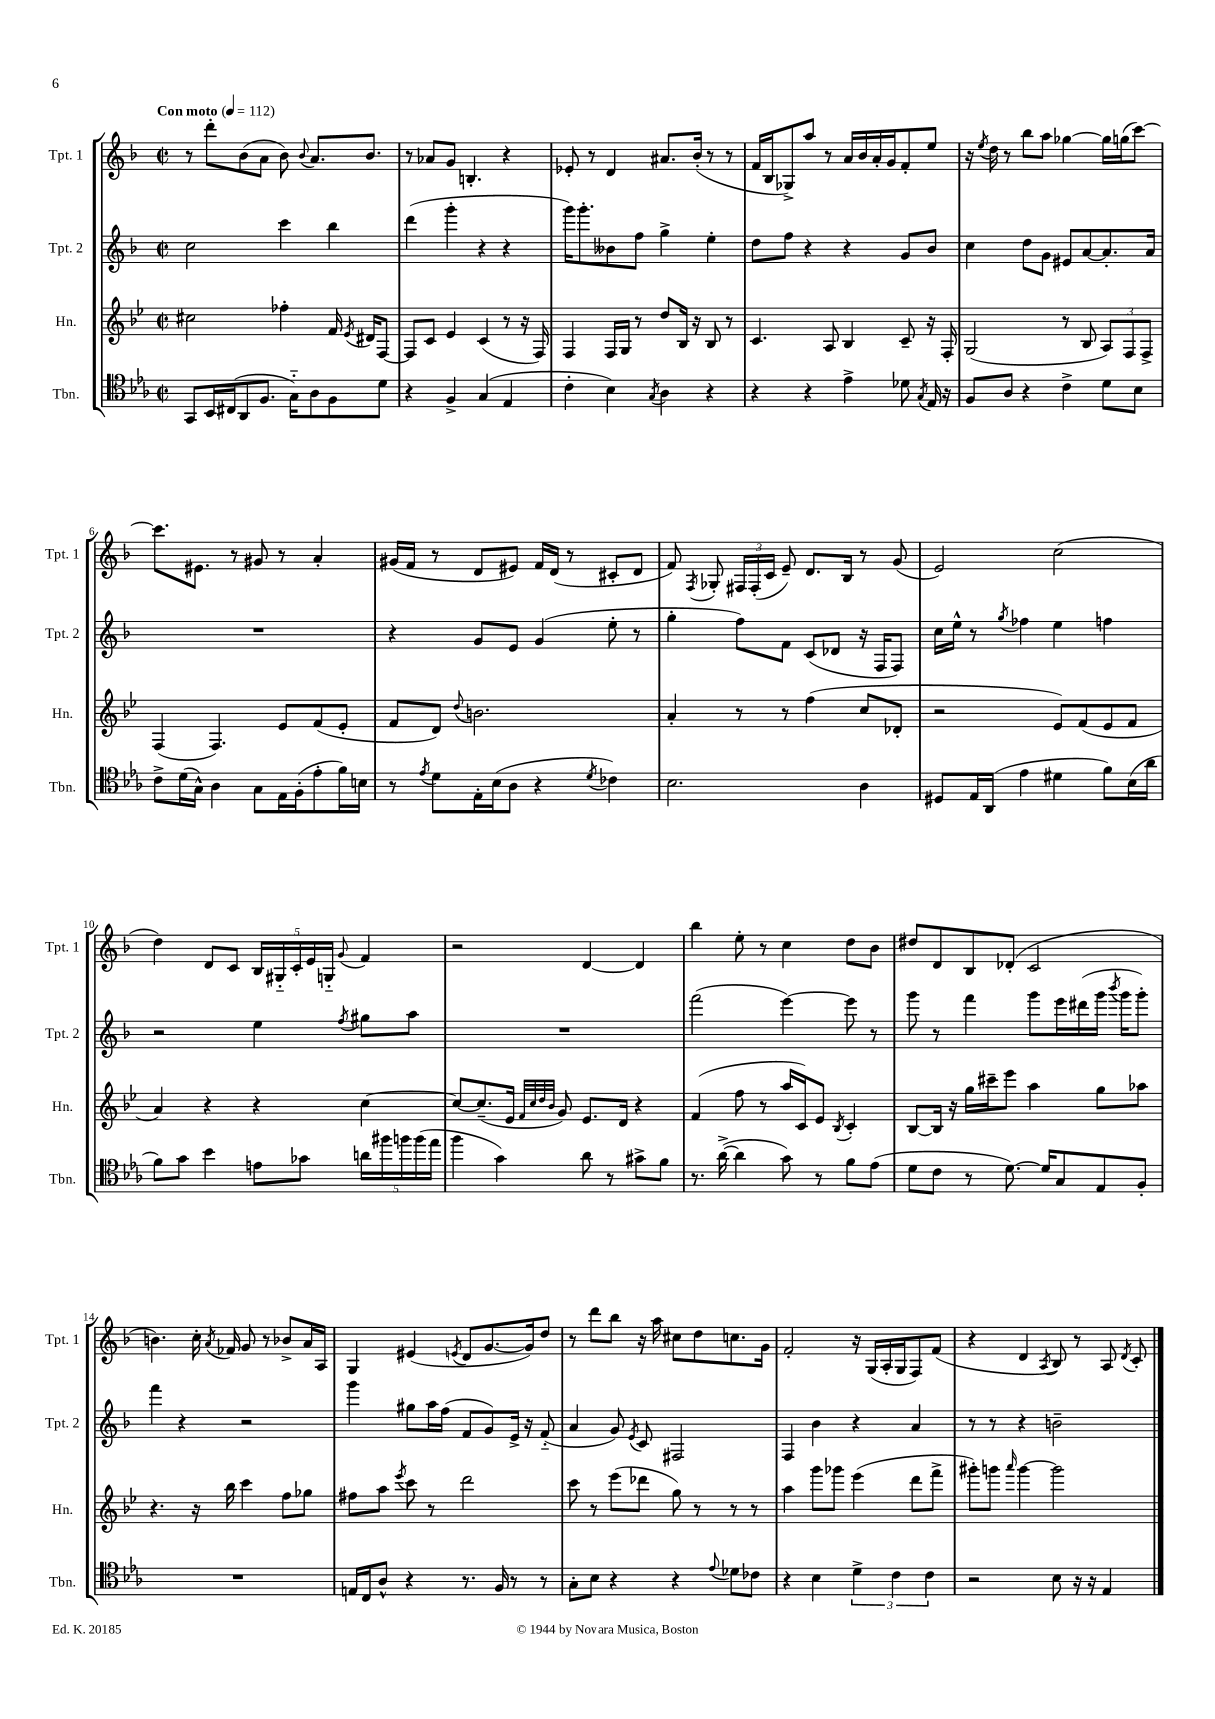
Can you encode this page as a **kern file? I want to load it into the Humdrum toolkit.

**kern	**kern	**kern	**kern
*part4	*part3	*part2	*part1
*staff4	*staff3	*staff2	*staff1
*I"Tbn.	*I"Hn.	*I"Tpt. 2	*I"Tpt. 1
*I'Tbn.	*I'Hn.	*I'Tpt. 2	*I'Tpt. 1
*clefC4	*clefG2	*clefG2	*clefG2
*k[b-e-a-]	*k[b-e-]	*k[b-]	*k[b-]
*M2/2	*M2/2	*M2/2	*M2/2
*met(c|)	*met(c|)	*met(c|)	*met(c|)
*MM112	*MM112	*MM112	*MM112
=1	=1	=1	=1
!	!	!	!LO:TX:a:B:t=Con moto
8GG/L	2cc#X\	2cc\	8r
16BB-/L	.	.	8ddd'\L
(16C#X/J	.	.	.
8AA-/	.	.	(8b-\
8.F/J	.	.	8a\J
.	4ff-X'\	4ccc\	8b-\)
16G\KL)	.	.	.
.	.	.	8qqb-/
8A-\	.	.	8.a/L
8F\	16f/	4bb-\	.
.	8qe-/	.	.
.	16d#X/KL	.	8.b-/J
8d\J	[8F/J	.	.
=2	=2	=2	=2
4r	8F/L]	(4ddd\	8r
.	8c/J	.	8a-X/L
4F^/	4e-/	4ggg'\	8g/J
.	.	.	4.Bn'/
(4G/	(4c/	4r	.
4E-/	8r	4r	4r
.	16r	.	.
.	16F/)	.	.
=3	=3	=3	=3
4c'\	4F/	16ggg\KL)	8e-X'/
.	.	8.ggg'\	.
.	.	.	8r
4B-\)	16F/LL	8b--X\	4d/
.	16G/JJ	.	.
.	8r	8ff\J	.
8qG/	.	.	.
4A-\	8dd/L	4gg^\	8.a#X/L
.	16B-/Jk	.	.
.	16r	.	(16b-'/Jk
4r	8B-/	4ee'\	8r
.	8r	.	8r
=4	=4	=4	=4
4r	4.c/	8dd\L	16f/LL
.	.	.	16B-/J
.	.	8ff\J	8G-X^/)
4r	.	4r	8aa/J
.	8A/	.	8r
4e-^\	4B-/	4r	16a/LL
.	.	.	16b-/
.	.	.	16a'/
.	.	.	16g/J
8d-X\	8c~/	8g/L	8f'/
8qG/	.	.	.
16E-/	16r	8b-/J	8ee/J
16r	16F'/	.	.
=5	=5	=5	=5
8F/L	(2G/	4cc\	16r
.	.	.	8qee/
.	.	.	16dd\
8A-/J	.	.	8r
4r	.	8dd\L	8bb-\L
.	.	8g\J	8aa\J
4c^\	8r	8e#X/L	[4gg-X\
.	8B-/	[8a/	.
8d\L	12A/L)	8.a'/]	16gg-\LL]
.	.	.	(16ggn\J
.	12F/	.	.
8B-\J	.	.	[8ccc\J)
.	12F^/J	.	.
.	.	16a/Jk	.
!!LO:LB:g=z
=6	=6	=6	=6
8c^\L	(4F/	1r	8.ccc\L]
(16d\L	.	.	.
16G^^\JJ)	.	.	8.e#X\J
4A-\	4.F/)	.	.
.	.	.	8r
8G\L	.	.	8g#X/
16E-\L	8e-/L	.	8r
(16F'\J	.	.	.
8e-'\	(8f/	.	4a'/
16f\L)	8e-'/J	.	.
16Bn\JJ	.	.	.
=7	=7	=7	=7
8r	8f/L	4r	(16g#X/LL
.	.	.	16f/JJ
8qe-/	.	.	.
8d\L	8d/J)	.	8r
.	8qqdd/	.	.
16E-'\L	2.bn\	8g/L	8d/L
(16B-\J	.	.	.
8A-\J	.	8e/J	8e#X/J)
4r	.	(4g/	16f/LL
.	.	.	(16d/JJ
.	.	.	8r
8qd/	.	.	.
4c-X\)	.	8ee'\	8c#X'/L
.	.	8r	8d/J
=8	=8	=8	=8
2.B-\	4a'/	4gg'\	8f/)
.	.	.	8qF/
.	.	.	8G-X'/
.	8r	8ff\L)	24F#X/LL
.	.	.	(24F#'/
.	.	.	24c/JJ
.	8r	8f\J	8e~/)
.	(4ff\	(8c/L	8.d/L
.	.	8d-X/J	.
.	.	.	16B-/Jk
4A-\	8cc/L	16r	8r
.	.	16F/KL	.
.	8d-X'/J	8F/J)	(8g/
=9	=9	=9	=9
8D#X/L	2r	16cc\LL	2e/)
.	.	16ee^^\JJ	.
16E-/L	.	8r	.
(16AA-/JJ	.	.	.
.	.	8qgg/	.
4e-\	.	4ff-X\	.
4d#X\	8e-/L)	4ee\	(2cc\
.	(8f/	.	.
8f\L)	8e-/	4ffn\	.
(16B-\L	8f/J	.	.
16a-\JJ	.	.	.
!!LO:LB:g=z
=10	=10	=10	=10
8f\L)	4a/)	2r	4dd\)
8g\J	.	.	.
4b-\	4r	.	8d/L
.	.	.	8c/J
8en\L	4r	4ee\	20B-/LL
.	.	.	20G#X/
.	.	.	20c'/
8g-X\J	.	.	.
.	.	.	20e/
.	.	.	20Gn/JJ
.	.	8qff/	8qqg/
20an\LL	[4cc\	8gg#X\L	4f/
20ff#X\	.	.	.
20ffn\	.	.	.
.	.	8aa\J	.
(20ff\	.	.	.
20ee-\JJ	.	.	.
=11	=11	=11	=11
4ff\	8cc/L_	1r	2r
.	(8.cc~/]	.	.
4g\)	.	.	.
.	16e-/Jk	.	.
.	32qqf/LLL	.	.
.	32qqcc/	.	.
.	32qqdd/	.	.
.	32qqb-/JJJ	.	.
.	8g/)	.	.
8a-\	8.e-/L	.	[4d/
8r	.	.	.
.	16d/Jk	.	.
8g#X^\L	4r	.	4d/]
8f\J	.	.	.
=12	=12	=12	=12
8.r	(4f/	(2fff\	4bb-\
([16a-^\	.	.	.
4a-\]	8ff\	.	8ee'\
.	8r	.	8r
8g\)	16aa/LL	[4eee\)	4cc\
.	16c/J)	.	.
8r	8e-/J	.	.
.	8qB-/	.	.
8f\L	4c'/	8eee\]	8dd\L
(8e-\J	.	8r	8b-\J
=13	=13	=13	=13
8d\L	[8B-/L	8ggg\	8dd#X/L
8c\J	16B-/Jk]	8r	8d/
.	16r	.	.
8r	16gg\LL	4fff\	8B-/
.	16ccc#X~\J	.	.
[8.d\)	8eee-\J	.	(8d-X'/J
.	4aa\	8ggg\L	2c/
16d/KL]	.	.	.
8G/	.	16eee\L	.
.	.	(16ddd#X\	.
8E-/	8gg\L	16ggg\JJ	.
.	.	8qbbb-/	.
.	.	16ggg\KL	.
8F'/J	8aa-X\J	8ggg'\J)	.
!!LO:LB:g=z
=14	=14	=14	=14
1r	4.r	4fff\	4.bn\)
.	.	4r	.
.	16r	.	16cc'\
.	.	.	8qa/
.	16bb-\	.	16f-X/
.	4ccc\	2r	8g/
.	.	.	8r
.	8ff\L	.	8b-X^/L
.	8gg-X\J	.	16a/L
.	.	.	16A/JJ
=15	=15	=15	=15
16En/LL	8ff#X\L	4ggg\	4G/
16C/J	.	.	.
8A-^^/J	8aa\J	.	.
.	8qeee-/	.	.
4r	8ccc\	8gg#X\L	(4e#X/
.	8r	16aa\L	.
.	.	(16ff\JJ	.
.	.	.	8qen/
8.r	2ddd\	8f/L	8d/L
.	.	8g/)	[8.g/
16F/	.	.	.
8r	.	16e^/Jk	.
.	.	16r	16g/k])
8r	.	(8f/	8dd/J
=16	=16	=16	=16
8G'\L	8ccc\	4a/	8r
8B-\J	8r	.	8ddd\L
4r	(8eee-\L	8g/)	8bb-\J
.	.	8qe/	.
.	8ddd-X\J	8c/	16r
.	.	.	16aa\
4r	8gg\)	2F#X/	8cc#X\L
.	8r	.	8dd\
8qqe-/	.	.	.
8d-X\L	8r	.	8.ccn\
8c-X\J	8r	.	.
.	.	.	16g\Jk
=17	=17	=17	=17
4r	4aa\	4F/	2f'/
4B-\	8ggg\L	4b-\	.
.	8ggg-X\J	.	.
6d^\	(4eee-\	4r	16r
.	.	.	(16G/LL
.	.	.	16A'/
6c\	.	.	.
.	.	.	16G/J
.	8ddd\L	4a/	8F/)
6c\	.	.	.
.	8fff^\J	.	(8f/J
=18	=18	=18	=18
2r	8ggg#X'\L)	8r	4r
.	8gggn\J	8r	.
.	16qqaaa/	.	.
.	[4ggg\	4r	4d/
.	.	.	8qA/
8B-\	2ggg\]	2bn~\	8B-/)
16r	.	.	8r
16r	.	.	.
4E-/	.	.	8A/
.	.	.	8qd/
.	.	.	8c'/
==	==	==	==
*-	*-	*-	*-
